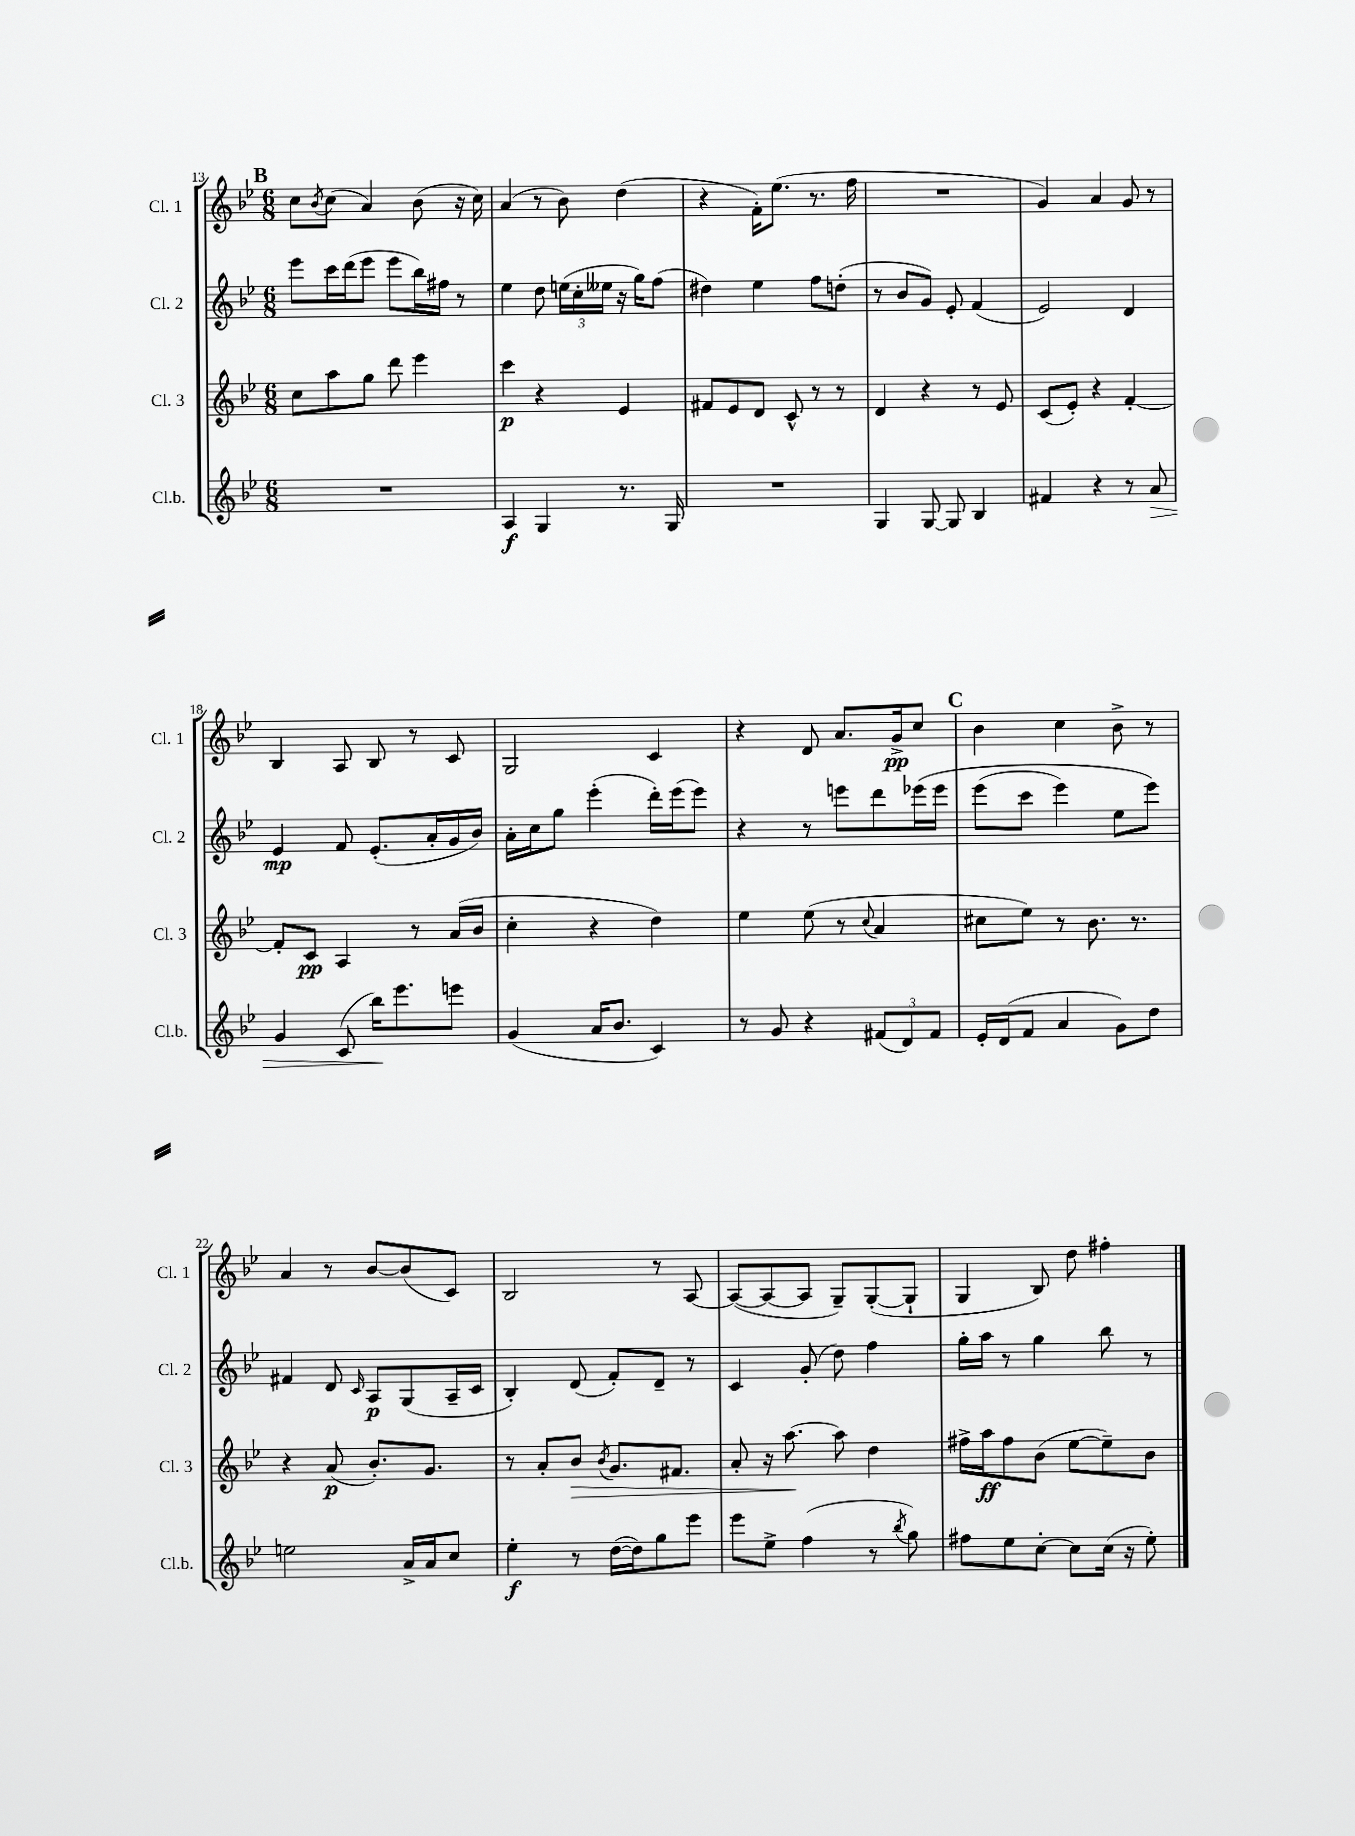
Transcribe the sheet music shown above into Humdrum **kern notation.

**kern	**kern	**kern	**kern
*staff4	*staff3	*staff2	*staff1
*clefG2	*clefG2	*clefG2	*clefG2
*k[b-e-]	*k[b-e-]	*k[b-e-]	*k[b-e-]
*M6/8	*M6/8	*M6/8	*M6/8
2.r	8cc\L	8eee-\L	8cc\L
.	.	.	8qb-/
.	8aa\	16ccc\L	(8cc\J
.	.	(16ddd\J	.
.	8gg\J	8eee-\J	4a/)
.	8ddd\	8eee-\L	.
.	4eee-\	16bb-\L)	(8b-\
.	.	16ff#\JJ	.
.	.	8r	16r
.	.	.	16cc\)
=	=	=	=
4A/	4ccc\	4ee-\	(4a/
4G/	4r	8dd\	8r
.	.	(24ee\LL	8b-\)
.	.	24cc'\	.
.	.	24ee--\JJ	.
8.r	4e-/	16r	(4dd\
.	.	16gg\LK)	.
.	.	(8ff\J	.
16G/	.	.	.
=	=	=	=
2.r	8f#/L	4dd#\)	4r
.	8e-/	.	.
.	8d/J	4ee-\	16f'\LK)
.	.	.	(8.ee-\J
.	8c^^/	.	.
.	8r	8ff\L	8.r
.	8r	(8dd'\J	.
.	.	.	16ff\
=	=	=	=
4G/	4d/	8r	2.r
.	.	8b-/L	.
[8G/	4r	8g/J)	.
8G/]	.	8e-'/	.
4B-/	8r	(4f/	.
.	8e-/	.	.
=	=	=	=
4f#/	(8c/L	2e-/)	4g/)
.	8e-'/J)	.	.
4r	4r	.	4a/
8r	[4f'/	4d/	8g/
8a/	.	.	8r
=	=	=	=
4g/	8f'/]L	4e-/	4B-/
.	8c/J	.	.
(8c/	4A/	8f/	8A/
16bb-\LK)	.	(8.e-'/L	8B-/
8.eee-\	.	.	.
.	8r	.	8r
.	.	16a'/L	.
8eee\J	(16a/LL	16g/	8c/
.	16b-/JJ	16b-/JJ)	.
=	=	=	=
(4g/	4cc'\	16a'\LL	2G/
.	.	16cc\J	.
.	.	8gg\J	.
16a/LK	4r	(4eee-'\	.
8.b-/J	.	.	.
4c/)	4dd\)	16ddd'\LL)	4c/
.	.	(16eee-\J	.
.	.	8eee-\J)	.
=	=	=	=
8r	4ee-\	4r	4r
8g/	.	.	.
4r	(8ee-\	8r	8d/
.	8r	8eee\L	8.a/L
.	8qqcc/	.	.
(12f#/L	4a/	8ddd\	.
.	.	.	16g^/k
12d/)	.	.	.
.	.	&(16eee-\L	8cc/J
12f#/J	.	.	.
.	.	16eee-\JJ	.
=	=	=	=
16e-'/LL	8cc#\L	(8eee-\L	4b-\
(16d/J	.	.	.
8f/J	8ee-\J)	8ccc\J	.
4a/	8r	4eee-\)	4cc\
.	8.b-\	.	.
8g\L)	.	8ee-\L	8b-^\
.	8.r	.	.
8dd\J	.	8eee-\J&)	8r
=	=	=	=
2ee\	4r	4f#/	4a/
.	(8a/	8d/	8r
.	.	16qqc/	.
.	8.b-'/L)	8A/L	[8b-/L
16a^/LL	.	(8G/	(8b-/]
16a/J	8.g/J	.	.
8cc/J	.	16A~/L	8c/J)
.	.	16c/JJ	.
=	=	=	=
4ee-'\	8r	4B-'/)	2B-/
.	8a'/L	.	.
8r	8b-/J	(8d/	.
.	8qb-/	.	.
([16dd\LL	8.g/L	8f'/L)	.
16dd\]J)	.	.	.
8gg\	.	8d~/J	8r
.	8.f#/J	.	.
8eee-\J	.	8r	[8A/
=	=	=	=
8eee-\L	8a'/	4c/	(8A/_L
8ee-^\J	16r	.	8A/_
.	[8.aa\	.	.
(4ff\	.	(8g'/	8A/]J
.	8aa\]	8dd\)	8G~/L)
8r	4dd\	4ff\	([8G'/
8qbb-/	.	.	.
8gg\)	.	.	8G`/]J
=	=	=	=
8ff#\L	16ff#^\LL	16gg'\LL	4G/
.	16aa\J	16aa\JJ	.
8ee-\	8ff#\	8r	.
[8cc'\J	(8b-\J	4gg\	8B-/)
8cc\]L	[8ee-\L	.	8dd\
(16cc\Jk	8ee-~\])	8bb-\	4ff#'\
16r	.	.	.
8ee-'\)	8b-\J	8r	.
==	==	==	==
*-	*-	*-	*-
